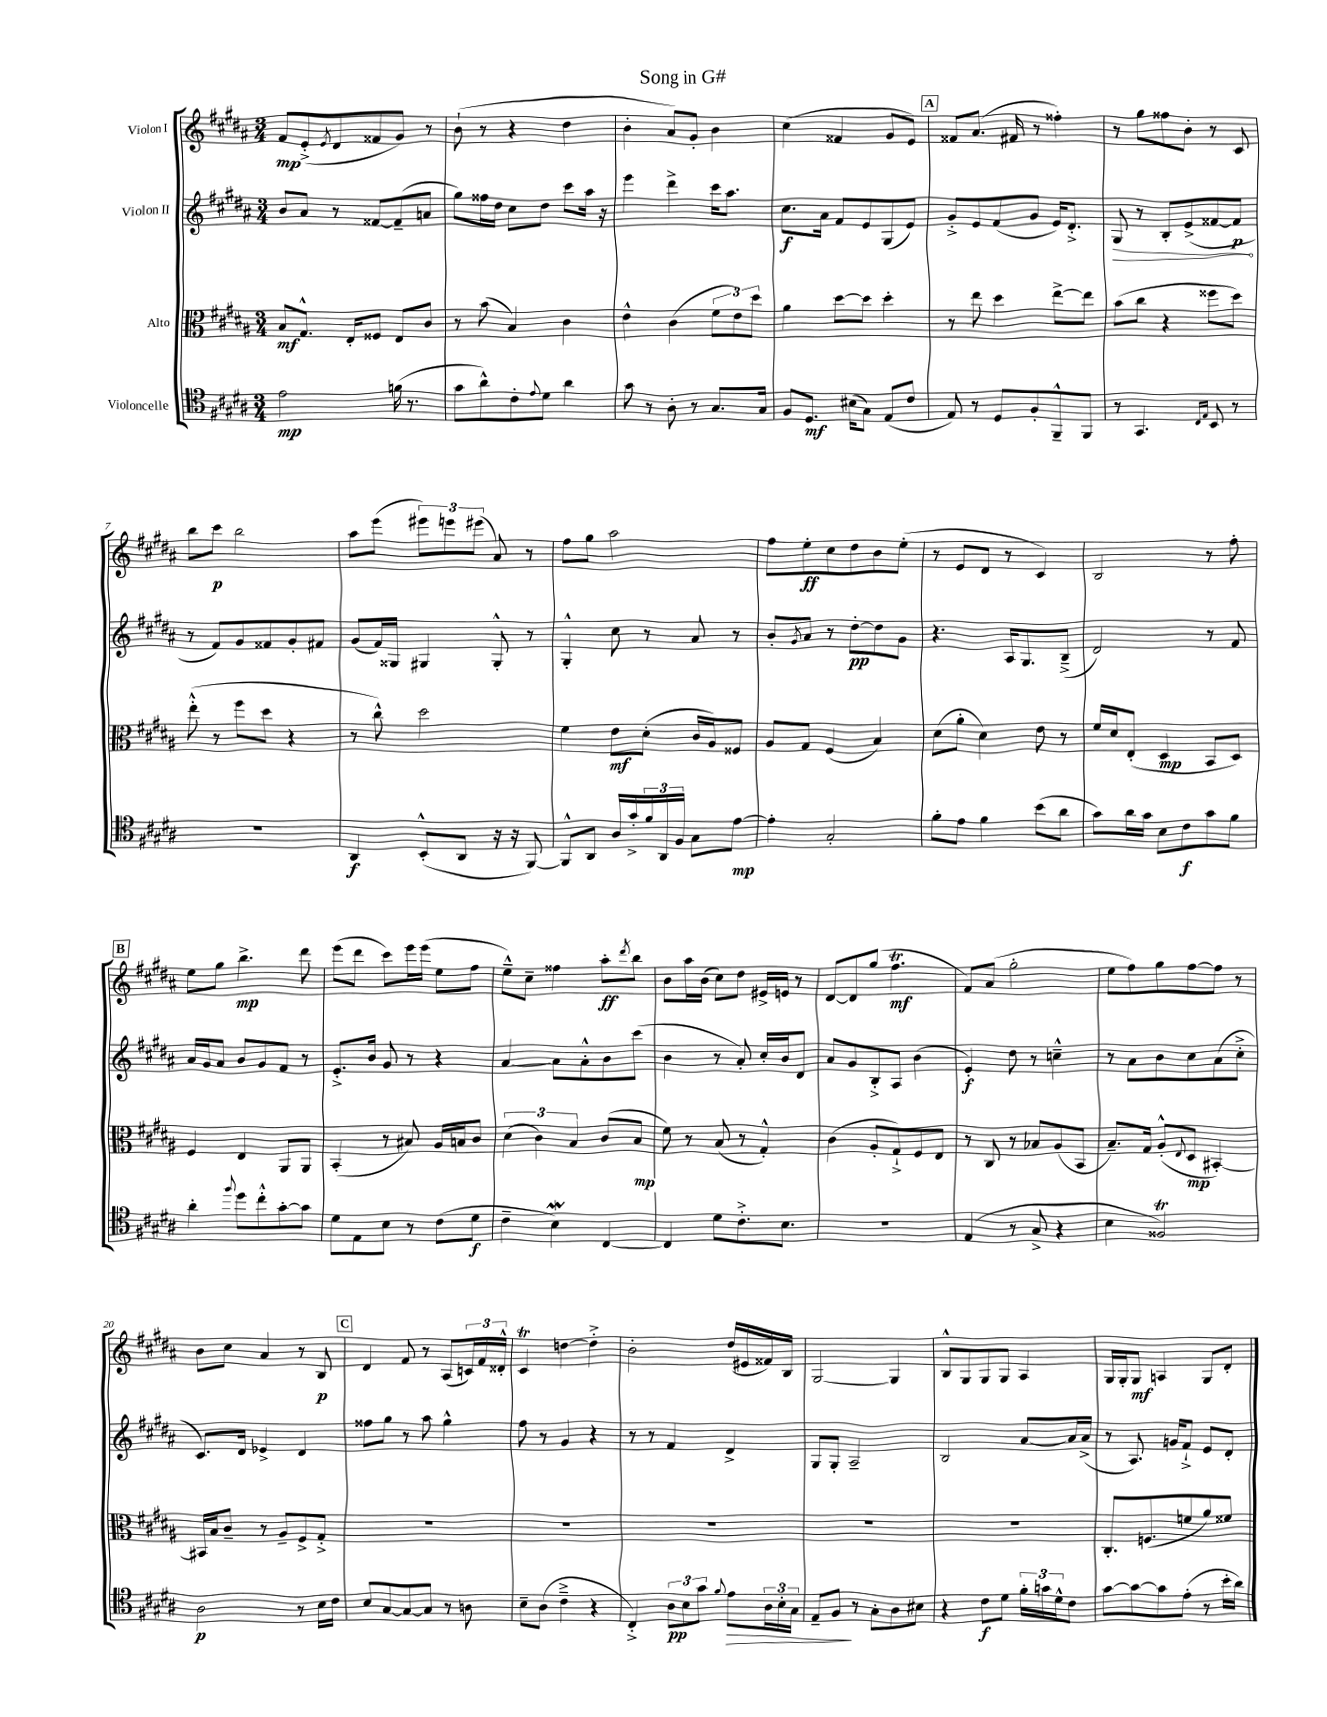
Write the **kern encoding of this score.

**kern	**kern	**kern	**kern
*staff4	*staff3	*staff2	*staff1
*clefC4	*clefC3	*clefG2	*clefG2
*k[f#c#g#d#a#]	*k[f#c#g#d#a#]	*k[f#c#g#d#a#]	*k[f#c#g#d#a#]
*M3/4	*M3/4	*M3/4	*M3/4
2e\	8B/L	8b/L	8f#/L
.	8.G#^^/J	8a#/J	(8e'^/
.	.	.	8qe/
.	.	8r	8d#/
.	16E'/LK	.	.
.	8F##/J	[8f##/L	8f##/
(16f\	8E/L	(8f##~/]	8g#/J)
8.r	.	.	.
.	8c#/J	8a/J	8r
=	=	=	=
8g#\L	8r	8gg#\L)	(8b`\
8a#^^\)	(8b\	16ff##\L	8r
.	.	16dd#\JJ	.
8c#'\	4B/)	8cc#\L	4r
8qqe/	.	.	.
8d#\J	.	8dd#\J	.
4a#\	4c#\	8ccc#\L	4dd#\
.	.	16aa#\Jk	.
.	.	16r	.
=	=	=	=
8g#\	4e^^\	4eee\	4b'\
8r	.	.	.
8A#'\	(4c#\	4ddd#^\	8a#/L)
8r	.	.	8g#'/J
8.G#/L	12f#\L	16ccc#\LK	4b\
.	.	8.aa#\J	.
.	12e\)	.	.
.	12dd#\J	.	.
16G#/Jk	.	.	.
=	=	=	=
8F#/L	4a#\	8.cc#\L	(4cc#\
8.D#/J	.	.	.
.	.	16a#\Jk	.
.	[8dd#\L	8f#/L	4f##/
(16B#\LK	.	.	.
8G#\J)	8dd#\]J	8e/	.
(8E/L	4dd#'\	(8G#/	8g#/L
8c#/J	.	8e/J)	8e/J)
=	=	=	=
8E/)	8r	8g#'^/L	8f##/L
8r	8ee\	8e/	(8.a#/J
8D#/L	4dd#\	(8f#/	.
.	.	.	16f#/
8F#'/	.	8g#/J	8r
8FF#~^^/	[8ee^\L	16e/LK)	4ff##'\)
.	.	8.d#'^/J	.
8FF#/J	8ee\]J	.	.
=	=	=	=
8r	(8b\L	8G#/	8r
4.GG#/	8cc#\J	8r	8gg#\L
.	4r	8B'/L	8ff##\
.	.	(8e^/	8b'\J
16qqC#/LL	.	.	.
16qqE/JJ	.	.	.
8BB/	8ff##\L	[8f##/	8r
8r	8dd#\J)	8f##/]J	8c#/
=	=	=	=
2.r	(8ee'^^\	8r	8bb\L
.	8r	8f#/L)	8ccc#\J
.	8ff#\L	8g#/	2bb\
.	8dd#\J	8f##/	.
.	4r	8g#'/	.
.	.	8f#/J	.
=	=	=	=
4AA#/	8r	(8g#/L	8aa#\L
.	8cc#^^\)	16f#/L)	(8eee\J
.	.	16G##/JJ	.
(8BB'^^/L	2dd#\	4G#/	12eee#\L)
.	.	.	12eee\
8AA#/J	.	.	.
.	.	.	(12eee#\J
16r	.	8G#'^^/	8a#/)
16r	.	.	.
[8FF#/)	.	8r	8r
=	=	=	=
8FF#^^/]L	4f#\	4G#'^^/	8ff#\L
8AA#/J	.	.	8gg#\J
16A#/LL	8e\L	8cc#\	2aa#\
16g#'^/	.	.	.
24f#/	(8d#'\J	8r	.
24AA#/	.	.	.
24F#/JJ	.	.	.
8G#\L	16c#/LL	8a#/	.
.	16A#/J)	.	.
[8e\J	8F##/J	8r	.
=	=	=	=
4e'\]	8A#/L	8b'/L	8ff#\L
.	.	8qg#/	.
.	8G#/J	8a#/J	8ee'\
2G#'/	(4F#/	8r	8cc#\
.	.	[8dd#'\L	8dd#\
.	4B/)	8dd#\]	8b\
.	.	8g#\J	(8ee'\J
=	=	=	=
8f#'\L	(8d#\L	4.r	8r
8e\J	8a#'\J	.	8e/L
4f#\	4d#\)	.	8d#/J
.	.	16A#/LK	8r
.	.	8.G#/	.
(8b\L	8e\	.	4c#/)
8a#\J	8r	(8B~^/J	.
=	=	=	=
8g#\L)	16f#/LL	2d#/)	2B/
.	16d#/J	.	.
16a#\L	(8E'/J	.	.
16g#\JJ	.	.	.
8B\L	4D#/	.	.
8c#\	.	.	.
8g#\	8BB/L	8r	8r
8f#\J	8D#/J)	8f#/	8ff#'\
=	=	=	=
4a#'\	4F#/	16a#/LL	8ee\L
.	.	16g#/J	.
.	.	8a#/J	8gg#\J
8qqff#/	.	.	.
8dd#\L	4E/	8b/L	4.bb^\
8cc#'^^\	.	8g#/	.
[8g#'\	8AA#/L	8f#/J	.
8g#\]J	8AA#/J	8r	8ddd#\
=	=	=	=
8d#\L	(4BB'/	8.e'^/L	(8eee\L
8E\	.	.	8ddd#\J
.	.	16b/Jk	.
8B\J	8r	8g#/	8ccc#\L)
8r	8B#/)	8r	16eee\L
.	.	.	(16eee\JJ
(8c#\L	16A#/LL	4r	8ee\L
.	16B/J	.	.
8d#\J	8c#/J	.	8ff#\J
=	=	=	=
4c#~\	(6d#\	[4a#/	8ee~^^\L)
.	.	.	8cc#~\J
.	6c#\)	.	.
4B\)	.	8a#\]L	4ff##\
.	6B/	.	.
.	.	8a#'^^\	.
[4C#/	(8c#/L	8b\	8aa#'\L
.	.	.	8qddd#/
.	8B/J	(8ccc#\J	8bb\J
=	=	=	=
4C#/]	8f#\)	4b\	8b\L
.	8r	.	16aa#\L
.	.	.	(16b\JJ
8d#\L	(8B/	8r	8cc#\L)
8.c#'^\	8r	8a#'/)	8dd#\J
.	4G#'^^/)	16cc#'/LL	16e#^/LL
8.B\J	.	16b/J	16e/JJ
.	.	8d#/J	8r
=	=	=	=
2.r	(4c#\	8a#/L	[8d#/L
.	.	8g#/	8d#/]
.	8A#'/L	8B'^/	(8gg#/J
.	8G#`^/)	8A#/J	4.ff#\
.	8F#/	(4b\	.
.	8E/J	.	.
=	=	=	=
(4E/	8r	4e'/)	8f#/L)
.	8C#/	.	(8a#/J
8r	8r	8dd#\	2gg#'\
8G#^/	8B-/L	8r	.
4r	(8A#/	4cc~^^\	.
.	8BB/J	.	.
=	=	=	=
4B\	8.B~/L)	8r	8ee\L
.	.	8a#\L	8ff#\)
.	16G#/Jk	.	.
2F##/)	(8A#'^^/L	8b\	8gg#\
.	8qqE/	.	.
.	8D#/J	8cc#\	[8ff#\
.	[4BB#'/)	(8a#\	8ff#\]J
.	.	8cc#'^\J	8r
=	=	=	=
2A#\	16BB#/]LL	8.c#/L)	8b\L
.	16B/J	.	.
.	8c#~/J	.	8cc#\J
.	.	16d#/Jk	.
.	8r	4e-^/	4a#/
.	8A#~/L	.	.
8r	8F#^/	4d#/	8r
16B\LL	8G#'^/J	.	8B/
16c#\JJ	.	.	.
=	=	=	=
8B/L	2.r	8ff##\L	4d#/
[8G#/	.	8gg#\J	.
8G#/_	.	8r	8f#/
8G#/]J	.	8aa#\	8r
8r	.	4gg#^^\	(8A#/L
8A\	.	.	24c/L)
.	.	.	24f#/
.	.	.	24d##'^^/JJ
=	=	=	=
8B~\L	2.r	8ff#\	4c#/
(8A#\J	.	8r	.
4c#~^\	.	4g#/	[4dd\
4r	.	4r	4dd'^\]
=	=	=	=
4C#'^/)	2.r	8r	2b'\
.	.	8r	.
12A#\L	.	4f#/	.
12B\	.	.	.
12g#\J	.	.	.
8qqf#/	.	.	.
8e\L	.	4d#^/	(16dd#/LL
.	.	.	16e#/
24A#\L	.	.	16f##/)
24B'\	.	.	.
.	.	.	16B/JJ
24G#\JJ	.	.	.
=	=	=	=
8E~/L	2.r	8G#/L	[2G#/
8F#/J	.	8G#'/J	.
8r	.	2A#~/	.
8G#'\L	.	.	.
8A#\	.	.	4G#/]
8B#\J	.	.	.
=	=	=	=
4r	2.r	2B/	8B^^/L
.	.	.	8G#/
8c#\L	.	.	8G#/
8d#\J	.	.	8G#/J
24f#'\LL	.	[8a#/L	4A#/
24g\	.	.	.
24d#^^\J	.	.	.
8c#\J	.	16a#/]L	.
.	.	(16a#^/JJ	.
=	=	=	=
[8g#\L	8.C#'/L	8r	16G#/LL
.	.	.	16G#'/J
8g#\_	.	8.A#/)	8G#/J
.	(8.F/	.	.
8g#\]	.	.	4A/
.	.	16g/LK	.
(8e'\J	8f/	8f#`^/J	.
8r	8a#/)	8e/L	8G#/L
16b'\LL	8f##/J	8d#'/J	8d#'/J
16a#\JJ)	.	.	.
==	==	==	==
*-	*-	*-	*-
